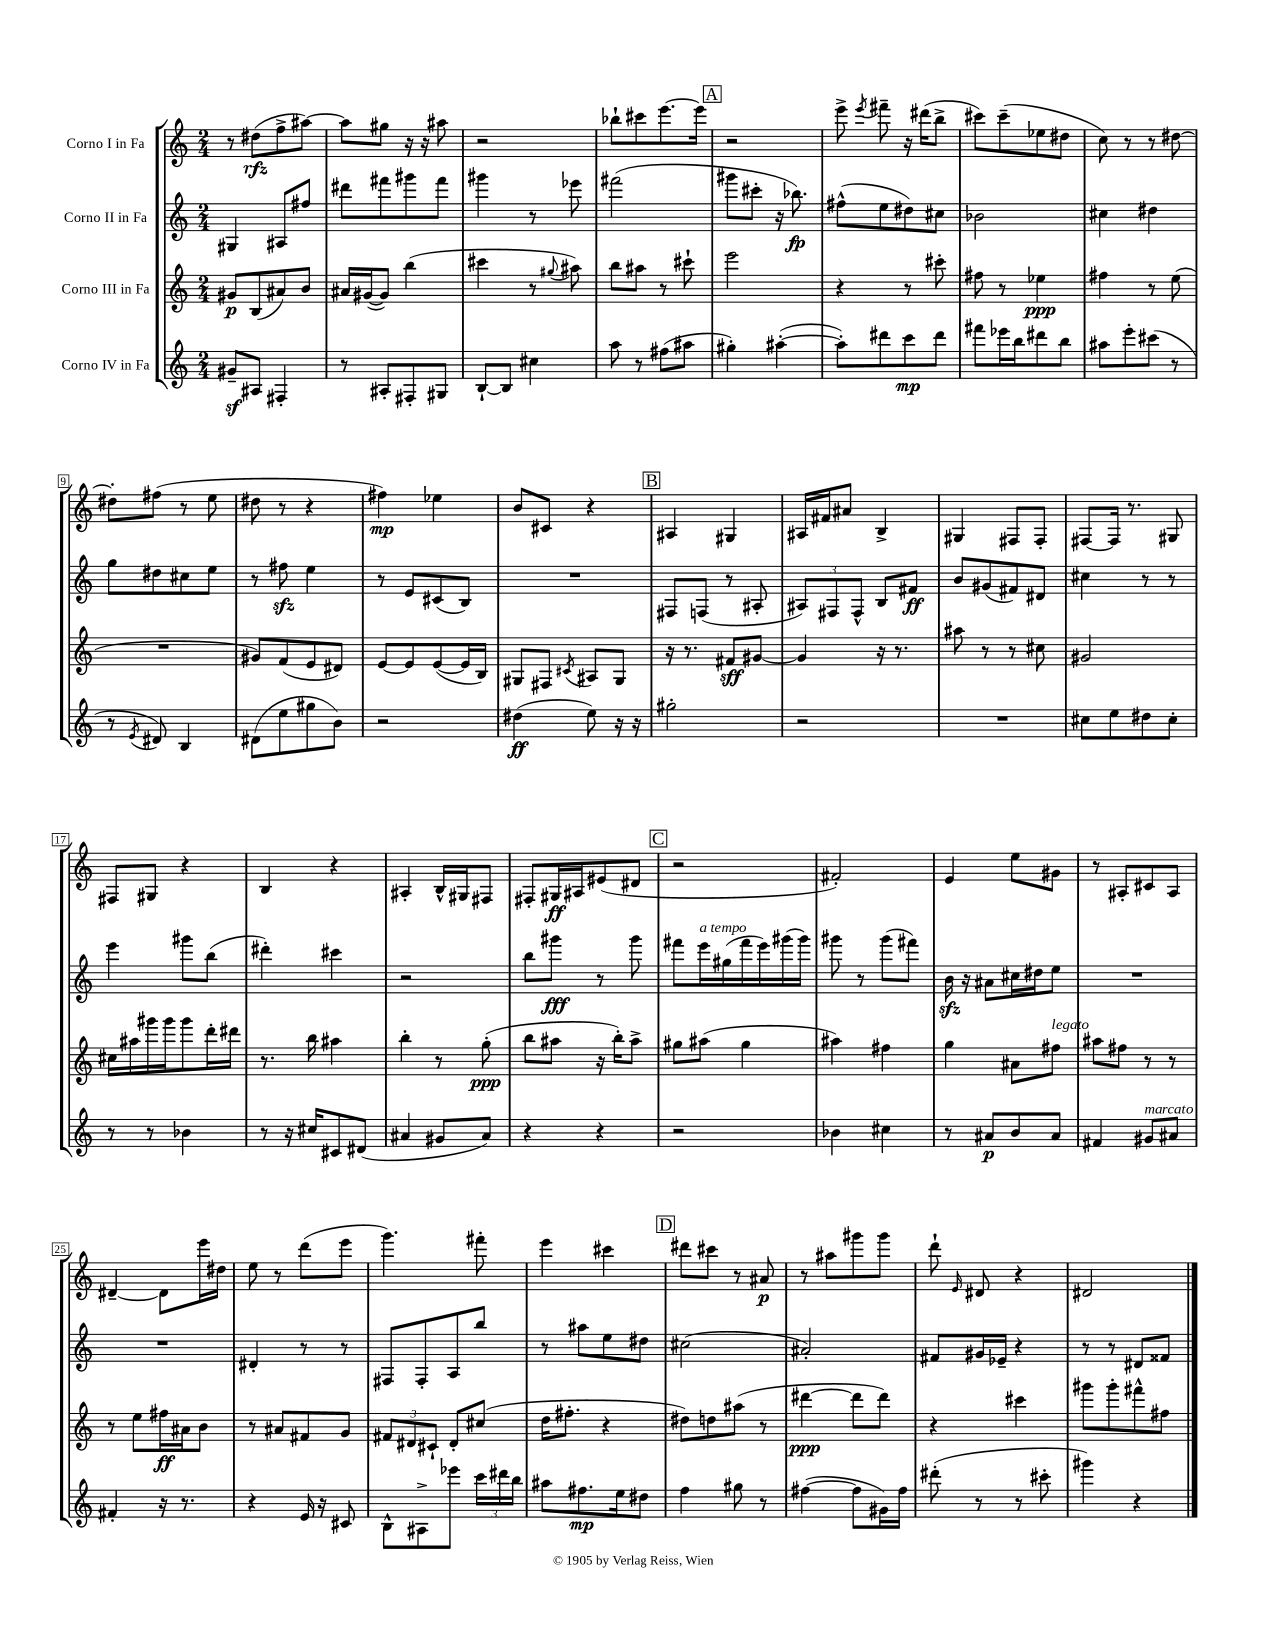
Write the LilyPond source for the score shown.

<<
\new StaffGroup <<
\new Staff = "s0" \with { instrumentName = "Corno I in Fa" } {
    \clef treble \key c \major \numericTimeSignature \time 2/4
    \autoBeamOff r8 dis''8[\rfz( f''8-> ais''8]~) |
    ais''8[ gis''8] r16 r16 ais''8 |
    r2 |
    bes''8[-! cis'''8 e'''8.~ e'''16] |
    \mark \markup { \box "A" } r2 |
    e'''8-> \acciaccatura { e'''8 } fis'''8-- r16 dis'''16[( b''8]-> |
    cis'''8[) cis'''8--( ees''8 dis''8] |
    c''8) r8 r8 dis''8~ |
    dis''8[-. fis''8]( r8 e''8 |
    dis''8 r8 r4 |
    fis''4\mp) ees''4 |
    b'8[ cis'8] r4 |
    \mark \markup { \box "B" } ais4 gis4 |
    ais16[ fis'16 ais'8] b4-> |
    gis4 fis8[ fis8]-. |
    fis8[~ fis16] r8. gis8 |
    fis8[ gis8] r4 |
    b4 r4 |
    ais4-. b16[-^ gis16 fis8] |
    fis8[-. gis16\ff ais16 eis'8( dis'8] |
    \mark \markup { \box "C" } r2 |
    fis'2-.) |
    e'4 e''8[ gis'8] |
    r8 ais8[-. cis'8 ais8] |
    dis'4~-- dis'8[ e'''16 dis''16] |
    e''8 r8 d'''8[( e'''8] |
    g'''4.) fis'''8-. |
    e'''4 cis'''4 |
    \mark \markup { \box "D" } dis'''8[ cis'''8] r8 ais'8\p |
    r8 ais''8[ gis'''8 gis'''8] |
    d'''8-! \grace { e'16 } dis'8 r4 |
    dis'2 \bar "|." |
}
\new Staff = "s1" \with { instrumentName = "Corno II in Fa" } {
    \clef treble \key c \major \numericTimeSignature \time 2/4
    \autoBeamOff gis4 ais8[ fis''8] |
    dis'''8[ fis'''8 gis'''8 fis'''8] |
    gis'''4 r8 ees'''8 |
    fis'''2( |
    \mark \markup { \box "A" } gis'''8[ cis'''8]-. r16 bes''8.\fp) |
    fis''8[-^( e''8 dis''8) cis''8] |
    bes'2 |
    cis''4 dis''4 |
    g''8[ dis''8 cis''8 e''8] |
    r8 fis''8\sfz e''4 |
    r8 e'8[ cis'8( b8]) |
    R2 |
    \mark \markup { \box "B" } fis8[ f8]( r8 ais8-. |
    \tuplet 3/2 { ais8[) fis8 fis8]-^ } b8[ fis'8]\ff |
    b'8[ gis'8( fis'8) dis'8] |
    cis''4 r8 r8 |
    e'''4 gis'''8[ b''8]( |
    dis'''4-.) cis'''4 |
    r2 |
    b''8[ gis'''8]\fff r8 gis'''8 |
    \mark \markup { \box "C" } fis'''8[ e'''16^\markup { \italic "a tempo" } gis''16( fis'''16 e'''16) gis'''16( gis'''16]) |
    gis'''8 r8 gis'''8[( fis'''8]) |
    b'16\sfz r16 ais'8[ cis''16 dis''16 e''8] |
    R2 |
    R2 |
    dis'4-. r8 r8 |
    fis8[ fis8-. a8 b''8] |
    r8 ais''8[ e''8 dis''8] |
    \mark \markup { \box "D" } cis''2( |
    ais'2-.) |
    fis'8[ gis'16 ees'16]-- r4 |
    r8 r8 dis'8[ fisis'8] \bar "|." |
}
\new Staff = "s2" \with { instrumentName = "Corno III in Fa" } {
    \clef treble \key c \major \numericTimeSignature \time 2/4
    \autoBeamOff gis'8[\p b8( ais'8) b'8] |
    ais'16[ gis'16~( gis'8]) b''4( |
    cis'''4 r8 \appoggiatura { gis''8 } ais''8) |
    b''8[ ais''8] r8 cis'''8-! |
    \mark \markup { \box "A" } e'''2 |
    r4 r8 cis'''8-. |
    fis''8 r8 ees''4\ppp |
    fis''4 r8 e''8( |
    R2 |
    gis'8[) f'8( e'8 dis'8]) |
    e'8[~ e'8 e'8~( e'16 b16]) |
    gis8[ fis8] \acciaccatura { cis'8 } ais8[ gis8] |
    \mark \markup { \box "B" } r16 r8. fis'8[\sff gis'8]~ |
    gis'4 r16 r8. |
    ais''8 r8 r8 cis''8 |
    gis'2 |
    cis''16[ ais''16 gis'''16 gis'''16 gis'''8 d'''16-. dis'''16] |
    r8. b''16 ais''4 |
    b''4-. r8 g''8-.\ppp( |
    b''8[ ais''8] r16 b''16[-.) ais''8]-> |
    \mark \markup { \box "C" } gis''8[ ais''8]( gis''4 |
    ais''4) fis''4 |
    g''4 ais'8[ fis''8]^\markup { \italic "legato" } |
    ais''8[ fis''8] r8 r8 |
    r8 e''8[ fis''16\ff ais'16 b'8] |
    r8 ais'8[ fis'8 g'8] |
    \tuplet 3/2 { fis'8[ dis'8 cis'8]-! } dis'8[-. cis''8]( |
    d''16[ fis''8.]-. r4 |
    \mark \markup { \box "D" } dis''8[) d''8 ais''8]( r8 |
    dis'''4~\ppp dis'''8[ dis'''8]) |
    r4 cis'''4 |
    gis'''8[ gis'''8-. fis'''8-^ fis''8] \bar "|." |
}
\new Staff = "s3" \with { instrumentName = "Corno IV in Fa" } {
    \clef treble \key c \major \numericTimeSignature \time 2/4
    \autoBeamOff gis'8[--\sf ais8] fis4-. |
    r8 ais8[-. fis8-. gis8] |
    b8[~-! b8] cis''4 |
    a''8 r8 fis''8[( ais''8] |
    \mark \markup { \box "A" } gis''4-.) ais''4~-.( |
    ais''8[-.) dis'''8 c'''8\mp dis'''8] |
    fis'''8[ ees'''16 b''16 dis'''8 b''8] |
    ais''8[ e'''8-. cis'''8]( r8 |
    r8 \acciaccatura { e'8 } dis'8) b4 |
    dis'8[( e''8 gis''8 b'8]) |
    r2 |
    dis''4\ff( e''8) r16 r16 |
    \mark \markup { \box "B" } gis''2-. |
    r2 |
    R2 |
    cis''8[ e''8 dis''8 cis''8]-. |
    r8 r8 bes'4 |
    r8 r16 cis''16[ cis'8 dis'8]( |
    ais'4 gis'8[ ais'8]) |
    r4 r4 |
    \mark \markup { \box "C" } r2 |
    bes'4 cis''4 |
    r8 ais'8[\p b'8 ais'8] |
    fis'4 gis'8[^\markup { \italic "marcato" } ais'8] |
    fis'4-. r16 r8. |
    r4 e'16 r16 cis'8 |
    b8[-^ ais8-> ees'''8] \tuplet 3/2 { c'''16[ dis'''16 b''16] } |
    ais''8[ fis''8.\mp e''16 dis''8] |
    \mark \markup { \box "D" } f''4 gis''8 r8 |
    fis''4~( fis''8[ gis'16) fis''16] |
    dis'''8-.( r8 r8 cis'''8-. |
    gis'''4) r4 \bar "|." |
}
>>
>>
\layout { \context { \Score \override BarNumber.stencil = #(make-stencil-boxer 0.1 0.3 ly:text-interface::print) } }
